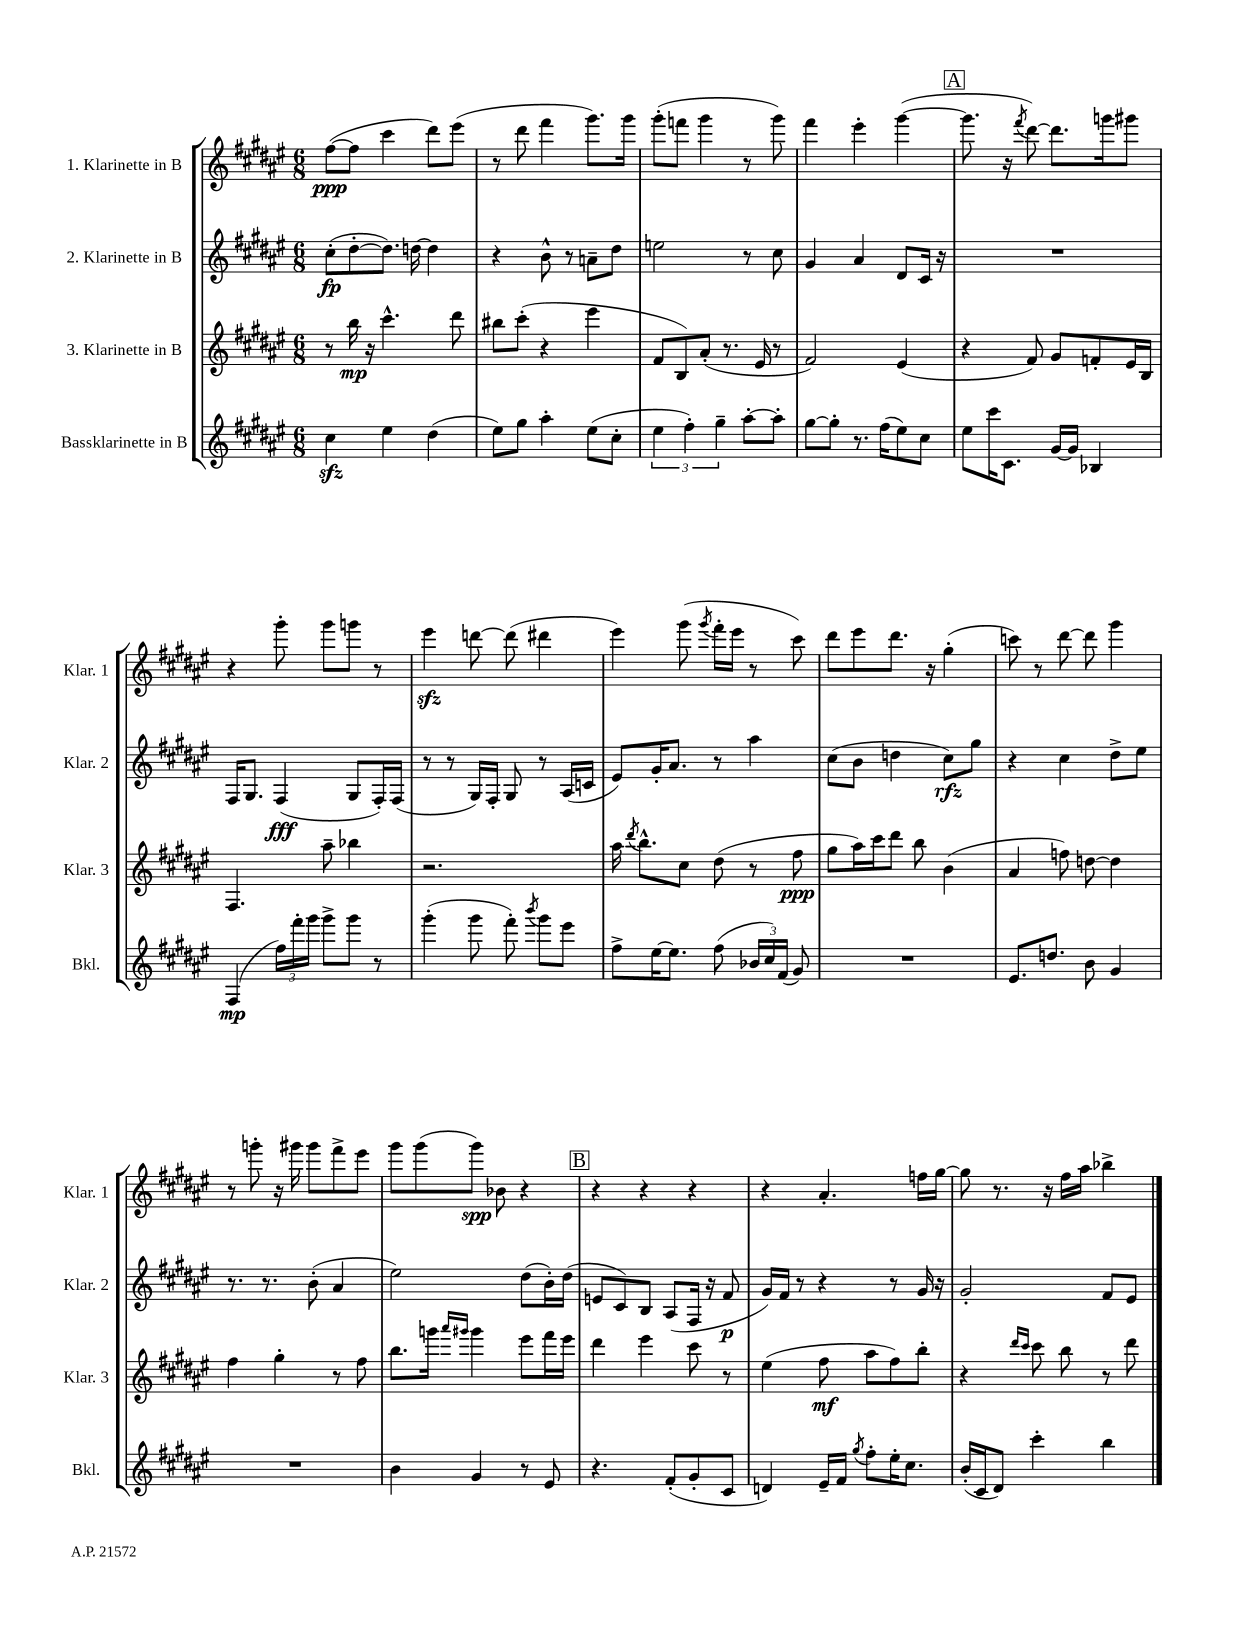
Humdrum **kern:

**kern	**dynam	**kern	**dynam	**kern	**dynam	**kern	**dynam
*part4	*part4	*part3	*part3	*part2	*part2	*part1	*part1
*staff4	*staff4	*staff3	*staff3	*staff2	*staff2	*staff1	*staff1
*I"Bassklarinette in B	*	*I"3. Klarinette in B	*	*I"2. Klarinette in B	*	*I"1. Klarinette in B	*
*I'Bkl.	*	*I'Klar. 3	*	*I'Klar. 2	*	*I'Klar. 1	*
*clefG2	*	*clefG2	*	*clefG2	*	*clefG2	*
*k[f#c#g#d#a#e#]	*	*k[f#c#g#d#a#e#]	*	*k[f#c#g#d#a#e#]	*	*k[f#c#g#d#a#e#]	*
*M6/8	*	*M6/8	*	*M6/8	*	*M6/8	*
=1	=1	=1	=1	=1	=1	=1	=1
4cc#zz\	.	8r	.	(8cc#'\L	fp	([8ff#\L	ppp
.	.	16bb\	mp	[8dd#'\	.	8ff#\J]	.
.	.	16r	.	.	.	.	.
4ee#\	.	4.ccc#^^\	.	8.dd#\J])	.	4ccc#\	.
.	.	.	.	[16ddn\	.	.	.
(4dd#\	.	.	.	4dd\]	.	8ddd#\L)	.
.	.	8ddd#\	.	.	.	(8eee#\J	.
=2	=2	=2	=2	=2	=2	=2	=2
8ee#\L)	.	8bb#X\L	.	4r	.	8r	.
8gg#\J	.	(8ccc#'\J	.	.	.	8ddd#\	.
4aa#'\	.	4r	.	8b^^\	.	4fff#\	.
.	.	.	.	8r	.	.	.
(8ee#\L	.	4eee#\	.	8an~\L	.	8.ggg#\L)	.
8cc#'\J	.	.	.	8dd#\J	.	.	.
.	.	.	.	.	.	16ggg#\Jk	.
=3	=3	=3	=3	=3	=3	=3	=3
6ee#\	.	8f#/L	.	2een\	.	(8ggg#'\L	.
.	.	8B/)	.	.	.	8fffn\J	.
6ff#'\)	.	.	.	.	.	.	.
.	.	(8a#'/J	.	.	.	4ggg#\	.
6gg#~\	.	.	.	.	.	.	.
.	.	8.r	.	.	.	.	.
[8aa#'\L	.	.	.	8r	.	8r	.
.	.	16e#/	.	.	.	.	.
8aa#'\J]	.	8r	.	8cc#\	.	8ggg#\)	.
=4	=4	=4	=4	=4	=4	=4	=4
[8gg#\L	.	2f#/)	.	4g#/	.	4fff#\	.
8gg#'\J]	.	.	.	.	.	.	.
8.r	.	.	.	4a#/	.	4eee#'\	.
(16ff#\KL	.	.	.	.	.	.	.
8ee#\)	.	(4e#/	.	8d#/L	.	([4ggg#\	.
8cc#\J	.	.	.	16c#/Jk	.	.	.
.	.	.	.	16r	.	.	.
!!LO:REH:place=s1:t=A
=5	=5	=5	=5	=5	=5	=5	=5
8ee#\L	.	4r	.	2.r	.	8.ggg#\]	.
16ccc#\K	.	.	.	.	.	.	.
8.c#\J	.	.	.	.	.	16r	.
.	.	.	.	.	.	8qfff#/	.
.	.	8f#/)	.	.	.	[8ddd#\)	.
[16g#/LL	.	8g#/L	.	.	.	8.ddd#\L]	.
16g#/JJ]	.	.	.	.	.	.	.
4B-X/	.	8fn'/	.	.	.	.	.
.	.	.	.	.	.	16gggn\k	.
.	.	16e#/L	.	.	.	8ggg#X\J	.
.	.	16B/JJ	.	.	.	.	.
!!LO:LB:g=z
=6	=6	=6	=6	=6	=6	=6	=6
(4F#/	mp	4.F#/	.	16F#/KL	.	4r	.
.	.	.	.	8.G#/J	.	.	.
24ff#\LL)	.	.	.	(4F#/	fff	8ggg#'\	.
24fff#'\	.	.	.	.	.	.	.
24ggg#\JJ	.	.	.	.	.	.	.
8ggg#^\L	.	8aa#~\	.	.	.	8ggg#\L	.
8ggg#\J	.	4bb-X\	.	8G#/L	.	8gggn\J	.
8r	.	.	.	16F#'/L)	.	8r	.
.	.	.	.	(16F#/JJ	.	.	.
=7	=7	=7	=7	=7	=7	=7	=7
(4ggg#'\	.	2.r	.	8r	.	4eee#zz\	.
.	.	.	.	8r	.	.	.
8ggg#\	.	.	.	16G#/LL)	.	[8dddn\	.
.	.	.	.	16F#'/JJ	.	.	.
8fff#'\)	.	.	.	8G#/	.	(8ddd\]	.
8qbbb/	.	.	.	.	.	.	.
8ggg#\L	.	.	.	8r	.	4ddd#X\	.
8eee#\J	.	.	.	(16A#/LL	.	.	.
.	.	.	.	16cn/JJ	.	.	.
=8	=8	=8	=8	=8	=8	=8	=8
8ff#^\L	.	16aa#\	.	8e#/L)	.	4eee#\)	.
.	.	8qddd#/	.	.	.	.	.
.	.	8.bb^^\L	.	.	.	.	.
[16ee#\K	.	.	.	16g#'/K	.	.	.
8.ee#\J]	.	.	.	8.a#/J	.	.	.
.	.	8cc#\J	.	.	.	(8ggg#\	.
.	.	.	.	.	.	8qggg#/	.
(8ff#\	.	(8dd#\	.	8r	.	16fff#'\LL	.
.	.	.	.	.	.	16eee#\JJ	.
24b-X/LL	.	8r	.	4aa#\	.	8r	.
24cc#/)	.	.	.	.	.	.	.
(24f#/JJ	.	.	.	.	.	.	.
8g#/)	.	8ff#\	ppp	.	.	8ccc#\)	.
=9	=9	=9	=9	=9	=9	=9	=9
2.r	.	8gg#\L	.	(8cc#\L	.	8ddd#\L	.
.	.	16aa#\L)	.	8b\J	.	8eee#\	.
.	.	16ccc#\J	.	.	.	.	.
.	.	8ddd#\J	.	4ddn\	.	8.ddd#\J	.
.	.	8bb\	.	.	.	.	.
.	.	.	.	.	.	16r	.
.	.	(4b\	.	8cc#\L)	rfz	(4gg#'\	.
.	.	.	.	8gg#\J	.	.	.
=10	=10	=10	=10	=10	=10	=10	=10
8.e#/L	.	4a#/	.	4r	.	8cccn\)	.
.	.	.	.	.	.	8r	.
8.ddn/J	.	.	.	.	.	.	.
.	.	8ffn\)	.	4cc#\	.	[8ddd#\	.
8b\	.	[8ddn\	.	.	.	8ddd#\]	.
4g#/	.	4dd\]	.	8dd#^\L	.	4ggg#\	.
.	.	.	.	8ee#\J	.	.	.
!!LO:LB:g=z
=11	=11	=11	=11	=11	=11	=11	=11
2.r	.	4ff#\	.	8.r	.	8r	.
.	.	.	.	.	.	8gggn'\	.
.	.	.	.	8.r	.	.	.
.	.	4gg#'\	.	.	.	16r	.
.	.	.	.	.	.	16ggg#X\	.
.	.	.	.	(8b'\	.	8ggg#\L	.
.	.	8r	.	4a#/	.	8fff#^\	.
.	.	8ff#\	.	.	.	8eee#\J	.
=12	=12	=12	=12	=12	=12	=12	=12
4b\	.	8.bb\L	.	2ee#\)	.	8ggg#\L	.
.	.	.	.	.	.	(8ggg#\	.
.	.	16gggn\Jk	.	.	.	.	.
.	.	16qqaaa#/LL	.	.	.	.	.
.	.	16qqggg#X/JJ	.	.	.	.	.
4g#/	.	4ggg#\	.	.	.	8ggg#\J)	spp
.	.	.	.	.	.	8b-X\	.
8r	.	8eee#\L	.	(8dd#\L	.	4r	.
8e#/	.	16fff#\L	.	16b'\L)	.	.	.
.	.	16eee#\JJ	.	(16dd#\JJ	.	.	.
!!LO:REH:place=s1:t=B
=13	=13	=13	=13	=13	=13	=13	=13
4.r	.	4ddd#\	.	8en/L	.	4r	.
.	.	.	.	8c#/)	.	.	.
.	.	4eee#\	.	8B/J	.	4r	.
(8f#'/L	.	.	.	(8A#/L	.	.	.
8g#'/	.	8ccc#\	.	16F#/Jk	.	4r	.
.	.	.	.	16r	.	.	.
8c#/J	.	8r	.	8f#/	p	.	.
=14	=14	=14	=14	=14	=14	=14	=14
4dn/)	.	(4ee#\	.	16g#/LL)	.	4r	.
.	.	.	.	16f#/JJ	.	.	.
.	.	.	.	8r	.	.	.
16e#~/LL	.	8ff#\	mf	4r	.	4.a#'/	.
16f#/JJ	.	.	.	.	.	.	.
8qgg#/	.	.	.	.	.	.	.
8ff#'\L	.	8aa#\L	.	.	.	.	.
16ee#'\K	.	8ff#\)	.	8r	.	.	.
8.cc#\J	.	.	.	.	.	.	.
.	.	8bb'\J	.	16g#/	.	16ffn\LL	.
.	.	.	.	16r	.	[16gg#\JJ	.
=15	=15	=15	=15	=15	=15	=15	=15
(16b'/LL	.	4r	.	2g#'/	.	8gg#\]	.
16c#/J	.	.	.	.	.	.	.
8d#/J)	.	.	.	.	.	8.r	.
.	.	16qqddd#/LL	.	.	.	.	.
.	.	16qqccc#/JJ	.	.	.	.	.
4ccc#'\	.	8ccc#\	.	.	.	.	.
.	.	.	.	.	.	16r	.
.	.	8bb\	.	.	.	16ff#\LL	.
.	.	.	.	.	.	16aa#\JJ	.
4bb\	.	8r	.	8f#/L	.	4bb-X^\	.
.	.	8ddd#\	.	8e#/J	.	.	.
==	==	==	==	==	==	==	==
*-	*-	*-	*-	*-	*-	*-	*-
